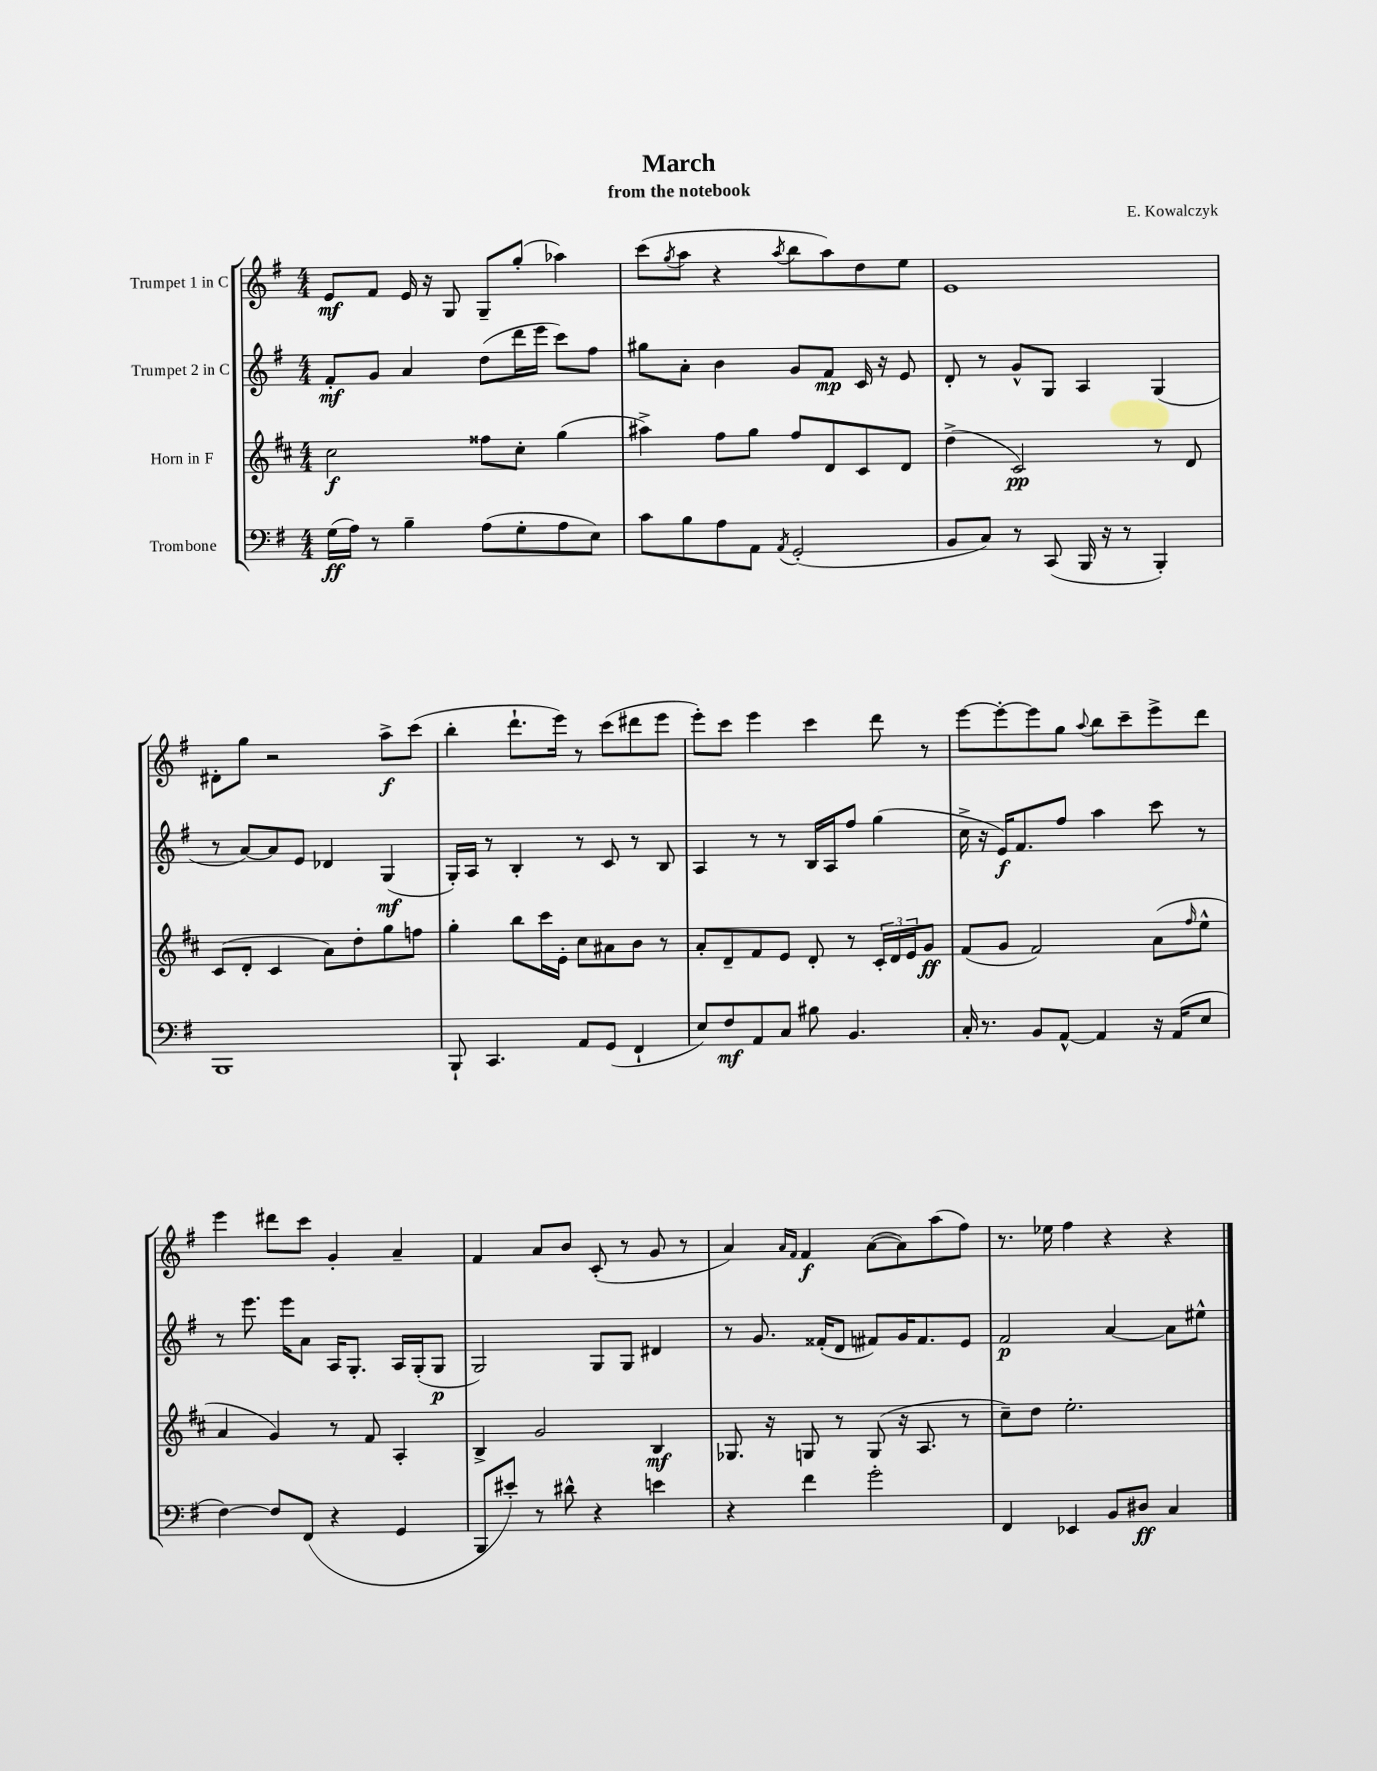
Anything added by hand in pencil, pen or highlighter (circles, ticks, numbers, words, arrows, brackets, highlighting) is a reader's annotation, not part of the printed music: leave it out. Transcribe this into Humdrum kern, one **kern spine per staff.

**kern	**dynam	**kern	**dynam	**kern	**dynam	**kern	**dynam
*part4	*part4	*part3	*part3	*part2	*part2	*part1	*part1
*staff4	*staff4	*staff3	*staff3	*staff2	*staff2	*staff1	*staff1
*I"Trombone	*	*I"Horn in F	*	*I"Trumpet 2 in C	*	*I"Trumpet 1 in C	*
*clefF4	*	*clefG2	*	*clefG2	*	*clefG2	*
*k[f#]	*	*k[f#c#]	*	*k[f#]	*	*k[f#]	*
*M4/4	*	*M4/4	*	*M4/4	*	*M4/4	*
=1	=1	=1	=1	=1	=1	=1	=1
(16G\LL	ff	2cc#\	f	8f#'/L	mf	8e/L	mf
16A\JJ)	.	.	.	.	.	.	.
8r	.	.	.	8g/J	.	8f#/J	.
4B~\	.	.	.	4a/	.	16e/	.
.	.	.	.	.	.	16r	.
.	.	.	.	.	.	8G/	.
(8A\L	.	8ff##X\L	.	(8dd\L	.	8G~/L	.
8G'\	.	8cc#'\J	.	16ddd\L	.	(8gg'/J	.
.	.	.	.	16eee\JJ	.	.	.
8A\	.	(4gg\	.	8ccc\L)	.	4aa-X\)	.
8E\J)	.	.	.	8ff#\J	.	.	.
=2	=2	=2	=2	=2	=2	=2	=2
8c\L	.	4aa#X^\)	.	8gg#X\L	.	(8ccc\L	.
.	.	.	.	.	.	8qgg/	.
8B\	.	.	.	8a'\J	.	8aa\J	.
8A\	.	8ff#\L	.	4b\	.	4r	.
8AA\J	.	8gg\J	.	.	.	.	.
8qAA/	.	.	.	.	.	8qaa/	.
(2GG'/	.	8ff#/L	.	8g/L	.	8bb\L	.
.	.	8d/	.	8f#/J	mp	8aa\)	.
.	.	8c#/	.	16c/	.	8dd\	.
.	.	.	.	16r	.	.	.
.	.	8d/J	.	8e/	.	8ee\J	.
=3	=3	=3	=3	=3	=3	=3	=3
8BB/L	.	(4dd^\	.	8d'/	.	1e	.
8C/J)	.	.	.	8r	.	.	.
8r	.	2c#/)	pp	8g^^/L	.	.	.
(8CC/	.	.	.	8G/J	.	.	.
16BBB/	.	.	.	4A/	.	.	.
16r	.	.	.	.	.	.	.
8r	.	.	.	.	.	.	.
4BBB'/)	.	8r	.	(4G/	.	.	.
.	.	8d/	.	.	.	.	.
!!LO:LB:g=z
=4	=4	=4	=4	=4	=4	=4	=4
1BBB	.	(8c#/L	.	8r	.	8d#X'\L	.
.	.	8d'/J	.	[8a/L)	.	8gg\J	.
.	.	4c#/	.	8a/]	.	2r	.
.	.	.	.	8e/J	.	.	.
.	.	8a\L)	.	4d-X/	.	.	.
.	.	8dd'\	.	.	.	.	.
.	.	8gg\	.	(4G/	mf	8aa^\L	f
.	.	8ffn\J	.	.	.	(8ccc\J	.
=5	=5	=5	=5	=5	=5	=5	=5
8BBB`/	.	4gg'\	.	16G'/LL)	.	4bb'\	.
.	.	.	.	16A/JJ	.	.	.
4.CC/	.	.	.	8r	.	.	.
.	.	8bb\L	.	4B'/	.	8.ddd`\L	.
.	.	16ccc#\L	.	.	.	.	.
.	.	16e'\JJ	.	.	.	16eee\Jk)	.
8AA/L	.	8cc#\L	.	8r	.	8r	.
(8GG/J	.	8a#X\	.	8c/	.	(8ccc\L	.
4FF#`/	.	8b\J	.	8r	.	8ddd#X\	.
.	.	8r	.	8B/	.	8eee\J	.
=6	=6	=6	=6	=6	=6	=6	=6
8E/L)	.	8a'/L	.	4A/	.	8eee'\L)	.
8F#/	mf	8d~/	.	.	.	8ccc\J	.
8AA/	.	8f#/	.	8r	.	4eee\	.
8C/J	.	8e/J	.	8r	.	.	.
8B#X\	.	8d'/	.	16B/LL	.	4ccc\	.
.	.	.	.	16A/J	.	.	.
4.BB/	.	8r	.	8ff#/J	.	.	.
.	.	24c#'/LL	.	(4gg\	.	8ddd\	.
.	.	24d/	.	.	.	.	.
.	.	24e/J	.	.	.	.	.
.	.	8g/J	ff	.	.	8r	.
=7	=7	=7	=7	=7	=7	=7	=7
16C'/	.	(8f#/L	.	16cc^\	.	[8eee\L	.
8.r	.	.	.	16r	.	.	.
.	.	8g/J	.	16e/KL)	f	8eee'\_	.
.	.	.	.	8.f#/	.	.	.
8BB/L	.	2f#/)	.	.	.	8eee\]	.
[8AA^^/J	.	.	.	8ff#/J	.	8gg\J	.
.	.	.	.	.	.	8qqaa/	.
4AA/]	.	.	.	4aa\	.	8bb\L	.
.	.	.	.	.	.	8ccc~\	.
16r	.	(8a\L	.	8ccc\	.	8eee^\	.
(16AA/KL	.	.	.	.	.	.	.
.	.	16qqff#/	.	.	.	.	.
8E/J	.	8ee^^\J	.	8r	.	8ddd\J	.
!!LO:LB:g=z
=8	=8	=8	=8	=8	=8	=8	=8
[4F#\)	.	4a/	.	8r	.	4eee\	.
.	.	.	.	8.eee\	.	.	.
8F#/L]	.	4g/)	.	.	.	8ddd#X\L	.
.	.	.	.	16eee\KL	.	.	.
(8FF#/J	.	.	.	8a\J	.	8ccc\J	.
4r	.	8r	.	16A/KL	.	4g'/	.
.	.	.	.	8.G'/J	.	.	.
.	.	8f#/	.	.	.	.	.
4GG/	.	4A'/	.	16A/LL	.	4a~/	.
.	.	.	.	(16G'/J	.	.	.
.	.	.	.	8G/J	p	.	.
=9	=9	=9	=9	=9	=9	=9	=9
8BBB/L	.	4B^/	.	2G/)	.	4f#/	.
8e#X'/J)	.	.	.	.	.	.	.
8r	.	2g/	.	.	.	8a/L	.
8d#X^^\	.	.	.	.	.	8b/J	.
4r	.	.	.	8G/L	.	(8c'/	.
.	.	.	.	8G/J	.	8r	.
4en\	.	4B/	mf	4d#X/	.	8g/	.
.	.	.	.	.	.	8r	.
=10	=10	=10	=10	=10	=10	=10	=10
4r	.	8.G-X/	.	8r	.	4a/)	.
.	.	.	.	8.g/	.	.	.
.	.	16r	.	.	.	.	.
.	.	.	.	.	.	16qqa/LL	.
.	.	.	.	.	.	16qqf#/JJ	.
4f#\	.	8Gn/	.	.	.	4f#/	f
.	.	.	.	(16f##X'/KL	.	.	.
.	.	8r	.	8d/J	.	.	.
2g'\	.	(8G/	.	8f#X/L)	.	([8a\L	.
.	.	16r	.	16g/K	.	8a\])	.
.	.	8.A/	.	8.f#/	.	.	.
.	.	.	.	.	.	(8aa\	.
.	.	8r	.	8e/J	.	8ff#\J)	.
=11	=11	=11	=11	=11	=11	=11	=11
4FF#/	.	8cc#~\L)	.	2f#/	p	8.r	.
.	.	8dd\J	.	.	.	.	.
.	.	.	.	.	.	16ee-X\	.
4EE-X/	.	2.ee'\	.	.	.	4ff#\	.
8BB/L	.	.	.	[4a/	.	4r	.
8D#X/J	ff	.	.	.	.	.	.
4C/	.	.	.	8a\L]	.	4r	.
.	.	.	.	8ee#X^^\J	.	.	.
==	==	==	==	==	==	==	==
*-	*-	*-	*-	*-	*-	*-	*-
